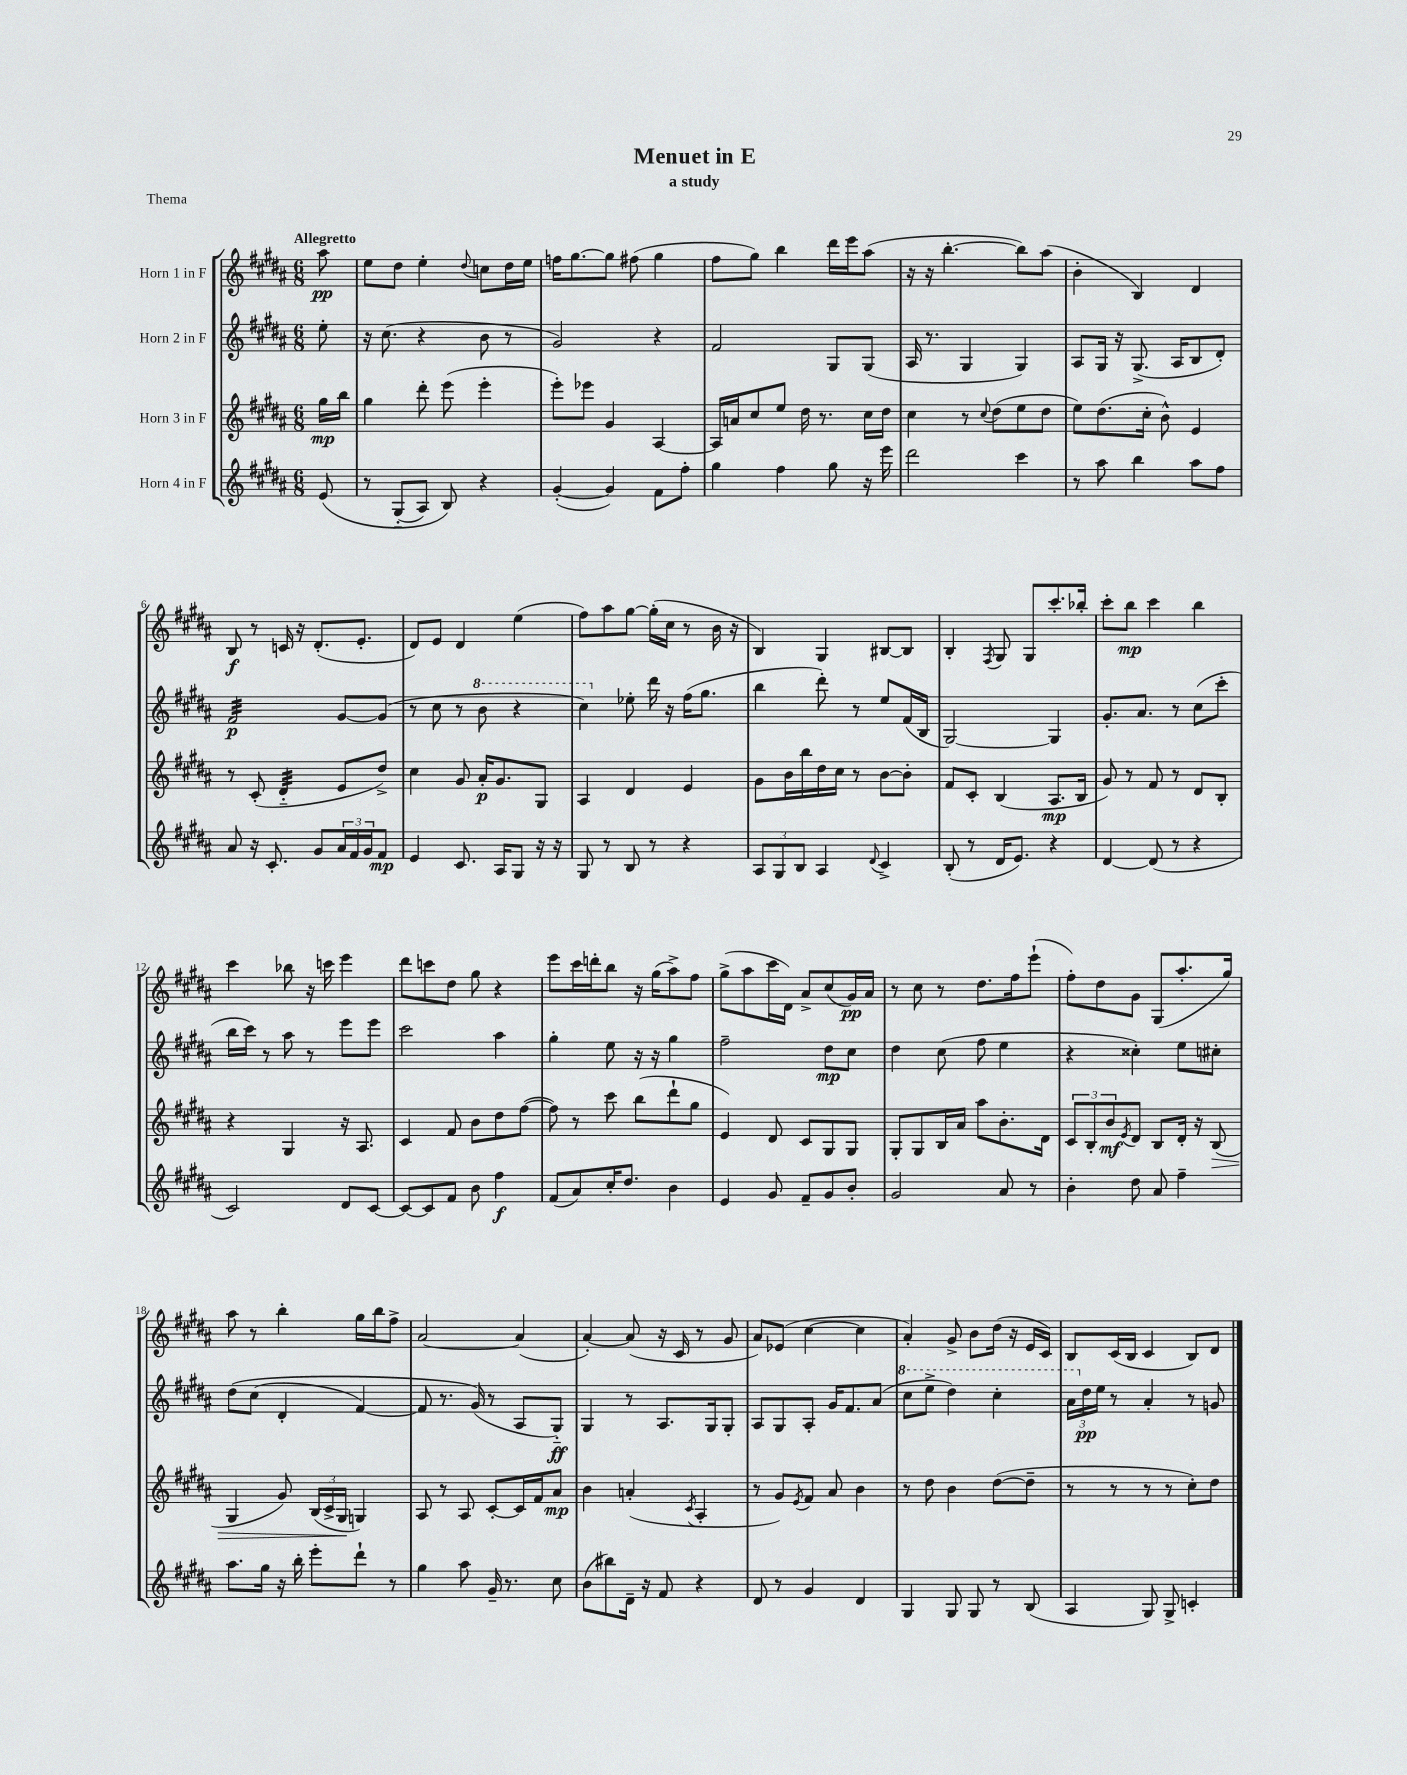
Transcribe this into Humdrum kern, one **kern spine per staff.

**kern	**kern	**kern	**kern
*staff4	*staff3	*staff2	*staff1
*clefG2	*clefG2	*clefG2	*clefG2
*k[f#c#g#d#a#]	*k[f#c#g#d#a#]	*k[f#c#g#d#a#]	*k[f#c#g#d#a#]
*M6/8	*M6/8	*M6/8	*M6/8
&(8e/	16gg#\LL	8ee'\	8aa#\
.	16bb\JJ	.	.
=	=	=	=
8r	4gg#\	16r	8ee\L
.	.	(8.cc#\	.
(8G#'~/L	.	.	8dd#\J
8A#/J)	8ddd#'\	4r	4ee'\
8B/&)	(8eee\	.	.
.	.	.	8qqdd#/
4r	4eee'\	8b\	8cc\L
.	.	8r	16dd#\L
.	.	.	16ee\JJ
=	=	=	=
([4g#'/	8eee'\L)	2g#/)	16ff\LK
.	.	.	[8.gg#\
.	8eee-\J	.	.
4g#/])	4g#/	.	8gg#\]J
.	.	.	(8ff#\
8f#\L	[4A#/	4r	4gg#\
8ff#'\J	.	.	.
=	=	=	=
4gg#\	16A#/]LL	2f#/	8ff#\L
.	16a/J	.	.
.	8cc#/	.	8gg#\J)
4ff#\	8ee/J	.	4bb\
.	16dd#\	.	.
.	8.r	.	.
8gg#\	.	8G#/L	16ddd#\LL
.	.	.	16eee\J
16r	16cc#\LL	(8G#/J	(8aa#\J
16eee\	16dd#\JJ	.	.
=	=	=	=
2ddd#\	4cc#\	16A#/	16r
.	.	8.r	16r
.	.	.	[4.bb'\
.	8r	4G#/	.
.	8qqcc#/	.	.
.	(8dd#\L	.	.
4ccc#\	8ee\	4G#/)	8bb\]L)
.	8dd#\J	.	(8aa#\J
=	=	=	=
8r	8ee\L)	8A#/L	4b'\
8aa#\	(8.dd#\	16G#/Jk	.
.	.	16r	.
4bb\	.	(8.G#^/	4B/)
.	16cc#'\Jk	.	.
.	8b^^\)	.	.
.	.	16A#/LK	.
8aa#\L	4e/	8B/	4d#/
8ff#\J	.	8d#'/J)	.
=	=	=	=
8a#/	8r	2f#/	8B/
16r	(8c#'/	.	8r
8.c#'/	.	.	.
.	4d#'~/	.	16c/
.	.	.	16r
8g#/L	.	.	(8.d#'/L
24a#/L	8e/L	[8g#/L	.
24f#/	.	.	.
.	.	.	8.e'/J
24g#/J	.	.	.
8f#/J	8dd#^/J)	(8g#/]J	.
=	=	=	=
4e/	4cc#\	8r	8d#/L)
.	.	8cc#\	8e/J
8.c#/	8g#/	8r	4d#/
.	16a#'/LK	8bb\	.
16A#/LK	8.g#/	.	.
8G#/J	.	4r	(4ee\
16r	8G#/J	.	.
16r	.	.	.
=	=	=	=
8G#/	4A#/	4ccc#\)	8ff#\L)
8r	.	.	8aa#\
8B/	4d#/	8ee-'\	[8gg#\J
8r	.	16ddd#\	(16gg#'\]LL
.	.	16r	16cc#\JJ
4r	4e/	(16ff#\LK	8r
.	.	8.gg#\J	.
.	.	.	16b\
.	.	.	16r
=	=	=	=
12A#/L	8g#\L	4bb\	4B/)
12G#/	.	.	.
.	16b\L	.	.
12B/J	.	.	.
.	16bb\	.	.
4A#/	16dd#\	8ddd#'\)	4G#/
.	16cc#\JJ	.	.
.	8r	8r	.
8qqd#/	.	.	.
4c#^/	[8b\L	8ee/L	[8B#/L
.	8b'\]J	(16f#/L	8B#/]J
.	.	16B/JJ	.
=	=	=	=
(8B'/	8f#/L	[2G#/)	4B'/
8r	8c#'/J	.	.
.	.	.	8qF#/
16d#/LK	(4B/	.	8G#/
8.e/J)	.	.	.
.	.	.	8G#/L
4r	8.A#/L	4G#/]	8.ccc#'/
.	16B/Jk	.	16bb-'/Jk
=	=	=	=
[4d#/	8g#/)	8.g#'/L	8ccc#'\L
.	8r	.	8bb\J
.	.	8.a#/J	.
(8d#/]	8f#/	.	4ccc#\
8r	8r	8r	.
4r	8d#/L	(8cc#\L	4bb\
.	8B'/J	8ccc#'\J	.
=	=	=	=
2c#/)	4r	16bb\LL	4ccc#\
.	.	16ccc#\JJ)	.
.	.	8r	.
.	4G#/	8aa#\	8bb-\
.	.	8r	16r
.	.	.	16ccc\
8d#/L	16r	8eee\L	4eee\
.	8.A#/	.	.
[8c#/J	.	8eee\J	.
=	=	=	=
8c#/_L	4c#/	2ccc#\	8ddd#\L
8c#/]	.	.	8ccc\
8f#/J	8f#/	.	8dd#\J
8b\	8b\L	.	8gg#\
4ff#\	8dd#\	4aa#\	4r
.	([8ff#\J	.	.
=	=	=	=
(8f#/L	8ff#\])	4gg#'\	8eee\L
8a#/)	8r	.	16ccc#\L
.	.	.	16ddd'\J
16cc#'/K	8ccc#\	8ee\	8bb\J
8.dd#/J	.	.	.
.	(8bb\L	16r	16r
.	.	16r	(16gg#\LK
4b\	8ddd#`\	4gg#\	8aa#^\)
.	8gg#\J	.	8ff#\J
=	=	=	=
4e/	4e/)	2ff#~\	(8gg#^\L
.	.	.	8aa#\
8g#/	8d#/	.	16ccc#\L
.	.	.	16d#\JJ)
8f#~/L	8c#/L	.	8a#^/L
8g#/	8G#/	8dd#\L	(8cc#/
8b'/J	8G#/J	8cc#\J	16g#/L)
.	.	.	16a#/JJ
=	=	=	=
2g#/	8G#'/L	4dd#\	8r
.	8G#/	.	8cc#\
.	16B/L	(8cc#\	8r
.	16a#/JJ	.	.
.	8aa#\L	8ff#\	8.dd#\L
8a#/	8.b'\	4ee\	.
.	.	.	16ff#\k
8r	.	.	(8eee`\J
.	16d#\Jk	.	.
=	=	=	=
4b'\	12c#/L	4r	8ff#'\L)
.	12B'/	.	.
.	.	.	8dd#\
.	12b/	.	.
.	8qe/	.	.
8dd#\	8d#/J	4cc##'\)	8g#\J
8a#/	8B/L	.	(8G#/L
4ff#~\	16d#'/Jk	8ee\L	8.aa#'/
.	16r	.	.
.	(8B/	8cc#'\J	.
.	.	.	16gg#/Jk)
=	=	=	=
8.aa#\L	4G#/	&(8dd#\L	8aa#\
.	.	(8cc#\J	8r
16gg#\Jk	.	.	.
16r	8g#/)	4d#'/	4bb'\
16bb'\	.	.	.
8eee'\L	(24B/LL	.	.
.	24c#^/	.	.
.	24G#/JJ	.	.
8ddd#`\J	4G/)	[4f#/)	16gg#\LL
.	.	.	16bb\J
8r	.	.	8ff#^\J
=	=	=	=
4gg#\	8A#/	8f#/]	[2a#/
.	8r	8.r	.
8aa#\	8A#/	.	.
.	.	(16g#/&)	.
16g#~/	[8c#'/L	8r	.
8.r	.	.	.
.	16c#/]L	8A#/L	(4a#/]
.	16f#/J	.	.
8cc#\	8a#/J	8G#'~/J)	.
=	=	=	=
(8b\L	4b\	4G#/	[4a#'/)
8bb#\)	.	.	.
16d#~\Jk	(4a'/	8r	(8a#/]
16r	.	.	.
8f#/	.	8.A#/L	16r
.	.	.	16c#/
.	8qc#/	.	.
4r	4A#'/	.	8r
.	.	16G#/k	.
.	.	8G#'/J	8g#/
=	=	=	=
8d#/	8r	8A#/L	8a#/L)
8r	8g#/L)	8G#/	(8e-/J
.	8qe/	.	.
4g#/	8f#/J	8A#'/J	[4cc#\
.	8a#/	16g#/LK	.
.	.	8.f#/	.
4d#/	4b\	.	4cc#\]
.	.	(8a#/J	.
=	=	=	=
4G#/	8r	8ccc#\L	4a#'/)
.	8dd#\	8eee^\J	.
8G#/	4b\	4ddd#\)	8g#^/
8G#/	.	.	8b\L
8r	([8dd#\L	4ccc#'\	(16dd#\Jk
.	.	.	16r
(8B/	8dd#~\]J	.	16e/LL
.	.	.	16c#/JJ)
=	=	=	=
4A#/	8r	24aa#\LL	8B/L
.	.	24dd#\	.
.	.	24ee\JJ	.
.	8r	8r	(16c#/L
.	.	.	16B/JJ
8G#/)	8r	4a#'/	4c#/
8G#^/	8r	.	.
4c'/	8cc#'\L)	8r	8B/L)
.	8dd#\J	8g/	8d#/J
==	==	==	==
*-	*-	*-	*-
